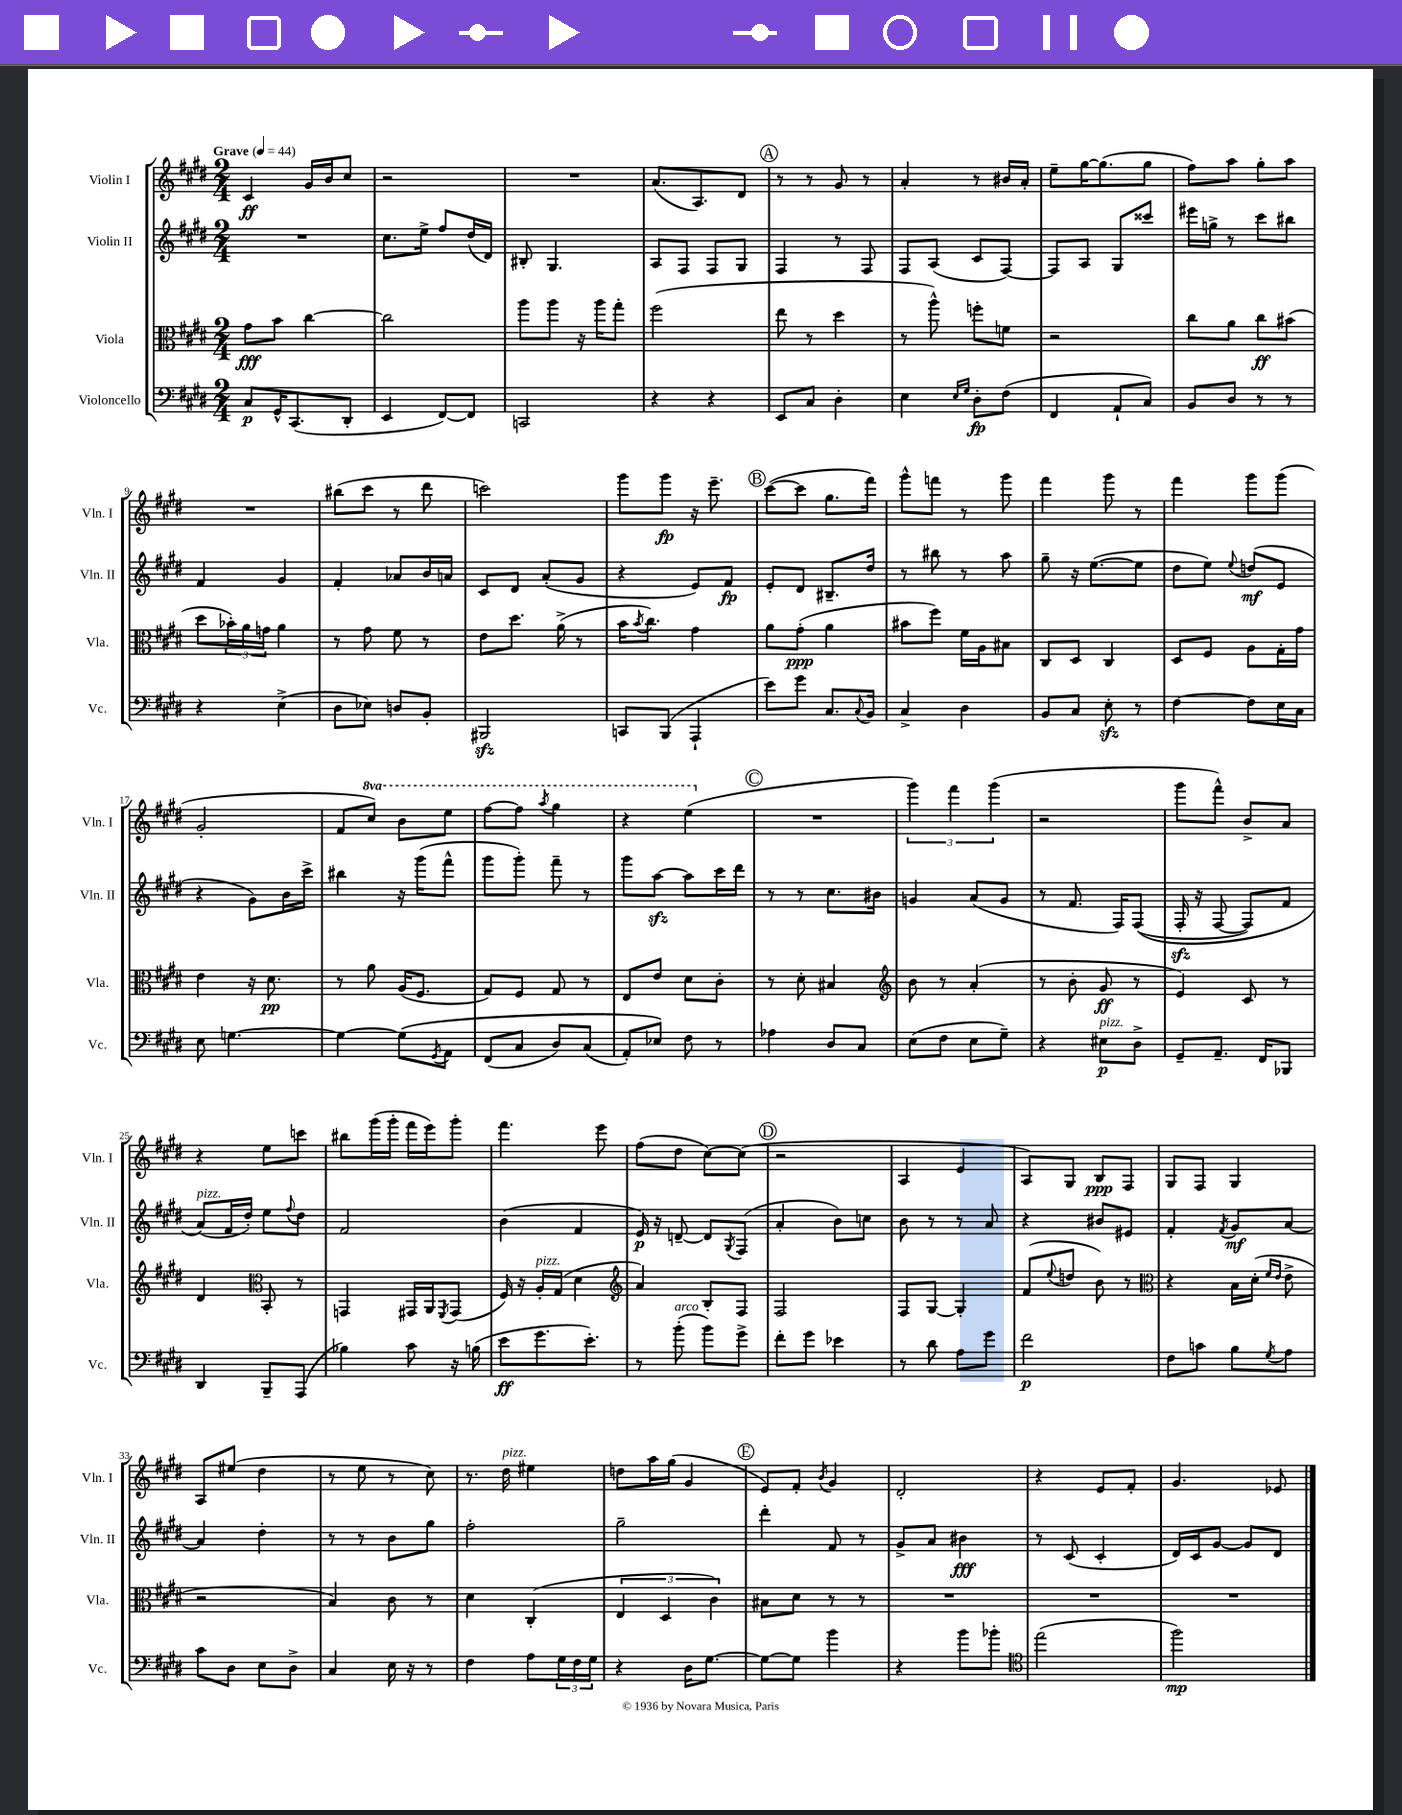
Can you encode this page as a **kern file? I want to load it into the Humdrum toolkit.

**kern	**kern	**kern	**kern
*staff4	*staff3	*staff2	*staff1
*clefF4	*clefC3	*clefG2	*clefG2
*k[f#c#g#d#]	*k[f#c#g#d#]	*k[f#c#g#d#]	*k[f#c#g#d#]
*M2/4	*M2/4	*M2/4	*M2/4
*MM44	*MM44	*MM44	*MM44
8C#	8g#	2r	4c#
16GG#^^	8b	.	.
(8.CC#	.	.	.
.	[4cc#	.	16g#
.	.	.	16b
8DD#'	.	.	8cc#
=	=	=	=
4EE	2cc#]	8.cc#	2r
.	.	16ee^	.
[8FF#)	.	8ff#	.
8FF#]	.	(16dd#	.
.	.	16d#)	.
=	=	=	=
2CC	8aa	8B#'	2r
.	8aa	4.G#	.
.	16r	.	.
.	16aa	.	.
.	8gg#'	.	.
=	=	=	=
4r	(2ff#	8A	(8.a
.	.	8F#	.
.	.	.	8.A)
4r	.	8F#	.
.	.	8G#	8d#
=	=	=	=
8EE	8ee	4F#	8r
8C#	8r	.	8r
4D#'	4dd#	8r	8g#
.	.	8F#	8r
=	=	=	=
4E	8r	8F#	4a'
.	8aa^^)	(8A	.
16qqE	.	.	.
16qqG#	.	.	.
8D#'	8ff'	8c#	8r
(8F#	8f	[8F#)	16b#
.	.	.	16a'
=	=	=	=
4FF#	2r	8F#]	8ee~
.	.	8A	[16gg#
.	.	.	(8.gg#]
8AA`	.	8G#	.
8C#)	.	8ccc##	8gg#
=	=	=	=
8BB	8cc#	16eee#	8ff#)
.	.	16gg^	.
8D#	8a	8r	8aa
8r	8cc#	8ccc#	8gg#'
8r	(8b#	8bb#	8aa
=	=	=	=
4r	8dd#	4f#	2r
.	24b-')	.	.
.	24a	.	.
.	24g	.	.
(4E^	4a	4g#	.
=	=	=	=
8D#	8r	4f#'	(8bb#
8E-)	8g#	.	8ccc#
8D	8f#	8a-	8r
8BB'	8r	16b	8ddd#
.	.	16a	.
=	=	=	=
2BBB#	8e	8c#	2ccc)
.	8.dd#	8d#	.
.	.	(8a'	.
.	(16a^	.	.
.	8r	8g#	.
=	=	=	=
8CC	16b	4r	8ggg#
.	8qb	.	.
.	8.cc#)	.	.
(8BBB	.	.	8ggg#
4AAA`	4g#	8e)	16r
.	.	.	8.eee~
.	.	8f#	.
=	=	=	=
8e)	8a	8e'	([8ccc#
8g#	(8g#'	8d#	8ccc#]
8.C#	4a	8.B#~	8.gg#
8qqC#	.	.	.
16BB	.	16dd#	16fff#)
=	=	=	=
4C#^	8b#	8r	8ggg#^^
.	8ff#)	8bb#	8fff
4D#	16f#	8r	8r
.	16A	.	.
.	8B#	8aa	8ggg#
=	=	=	=
8BB	8C#	8gg#~	4fff#
8C#	8D#	16r	.
.	.	([8.ee	.
8E'	4C#	.	8ggg#
8r	.	8ee]	8r
=	=	=	=
[4F#	8D#	8dd#	4fff#
.	8F#	8ee)	.
.	.	8qqee	.
8F#]	8A	(8dd	8ggg#
16E	16G#'	8e	(8ggg#
16C#	16g#	.	.
=	=	=	=
8E	4e	4r	2g#'
[4.G	.	.	.
.	16r	8g#)	.
.	8.d#	.	.
.	.	16b	.
.	.	16ccc#^	.
=	=	=	=
4G_	8r	4bb#	8f#
.	8a	.	8ccc#)
&(8G]	(16A	16r	8bb
.	8.F#	(16ggg#	.
8qGG#	.	.	.
8AA	.	8fff#^^	8eee
=	=	=	=
(8FF#	8G#)	8ggg#	[8fff#
8C#	8F#	8ggg#')	8fff#]
.	.	.	8qaaa
8D#)	8G#	8fff#~	4ggg#
(8C#	8r	8r	.
=	=	=	=
8AA')	8E	8ggg#	4r
8E-&)	8e	[8aa	.
8F#	8d#	8aa]	(4eee
8r	8c#'	16ccc#	.
.	.	16ddd#	.
=	=	=	=
4A-	8r	8r	2r
.	8d#'	8r	.
8D#	4B#	8.cc#	.
8C#	.	.	.
.	.	16b#	.
=	=	=	=
*	*clefG2	*	*
(8E	8b	4g	6ggg#)
8F#	8r	.	.
.	.	.	6fff#
8E	(4a'	(8a	.
.	.	.	(6ggg#
8G#~)	.	8g	.
=	=	=	=
4r	8r	8r	2r
.	8b'	8.f#	.
8E#	8g#	.	.
.	.	16F#)	.
8D#^	8r	&((8F#	.
=	=	=	=
8GG#~	4e)	16F#'	8ggg#
.	.	16r	.
8.AA~	.	[8F#	8fff#^^)
.	8c#	8F#])	8b^
16FF#	.	.	.
8BBB-	8r	8f#	8a
=	=	=	=
4DD#	4d#	(8a&)	4r
.	.	16f#	.
.	.	16dd#')	.
*	*clefC3	*	*
8BBB~	8BB'	8ee	8ee
.	.	8qqff#	.
(8AAA	8r	8dd#	8ccc
=	=	=	=
4B-)	4GG	2f#	8bb#
.	.	.	(16ggg#
.	.	.	16ggg#'
8c#	16GG#	.	16fff#
.	16AA	.	16eee)
.	8qFF#	.	.
16r	(8GG#	.	8ggg#'
(16B	.	.	.
=	=	=	=
8e	16F#)	(4b	4.fff#
.	16r	.	.
8.g#	16A'	.	.
.	(16G#	.	.
.	4d#	4f#	.
8.e')	.	.	.
.	.	.	8eee
=	=	=	=
*	*clefG2	*	*
8r	4a)	16e)	(8ff#
.	.	16r	.
(8b'	.	[8d~	8dd#
8b)	8B'	8d]	[8cc#)
.	.	8qG#	.
8g#^	8F#	(8F#	(8cc#]
=	=	=	=
8f#'	2F#	4a'	2r
8g#	.	.	.
4e-	.	8b)	.
.	.	8cc	.
=	=	=	=
8r	8F#	8b	4A
8d#	[8G#	8r	.
8A	4G#']	8r	4e
8g#	.	8a	.
=	=	=	=
2f#	(8f#	4r	8A)
.	8qqee	.	.
.	8dd	.	8G#
.	8b)	8b#	8B
.	8r	8e#	8F#
=	=	=	=
*	*clefC3	*	*
8F#	4r	4f#'	8G#
8c	.	.	8F#
.	.	8qf#	.
8B	16B	8g#	4G#
.	(16d#'	.	.
.	16qqf#	.	.
8qG#	16qqe	.	.
8A	8e^	[8a	.
=	=	=	=
8c#	2r	4a]	8A
8D#	.	.	(8ee#
8E	.	4dd#'	4dd#
8D#^	.	.	.
=	=	=	=
4C#	4B)	8r	8r
.	.	8r	8ee
16E	8c#	8b	8r
16r	.	.	.
8r	8r	8gg#	8cc#)
=	=	=	=
4F#	4d#	2ff#'	8.r
.	.	.	16dd#
8A	(4C#'	.	4ee#
24G#	.	.	.
24F#	.	.	.
24G#	.	.	.
=	=	=	=
4r	6E	2gg#~	8dd
.	.	.	16aa
.	6D#	.	.
.	.	.	(16gg#
16D#	.	.	4g#
[8.G#	.	.	.
.	6c#)	.	.
=	=	=	=
8G#_	8B#	4ddd#'	8e)
8G#]	8d#	.	8f#'
.	.	.	8qb
4b	8r	8f#	4g#
.	8r	8r	.
=	=	=	=
4r	2r	8g#^	2d#'
.	.	8a	.
8b	.	4b#	.
8b-'	.	.	.
=	=	=	=
*clefC4	*	*	*
(2ee	2r	8r	4r
.	.	(8c#	.
.	.	4c#'	8e
.	.	.	8f#'
=	=	=	=
2ff#)	2r	16d#)	4.g#
.	.	16c#	.
.	.	[8g#	.
.	.	8g#]	.
.	.	8d#	8e-
==	==	==	==
*-	*-	*-	*-
